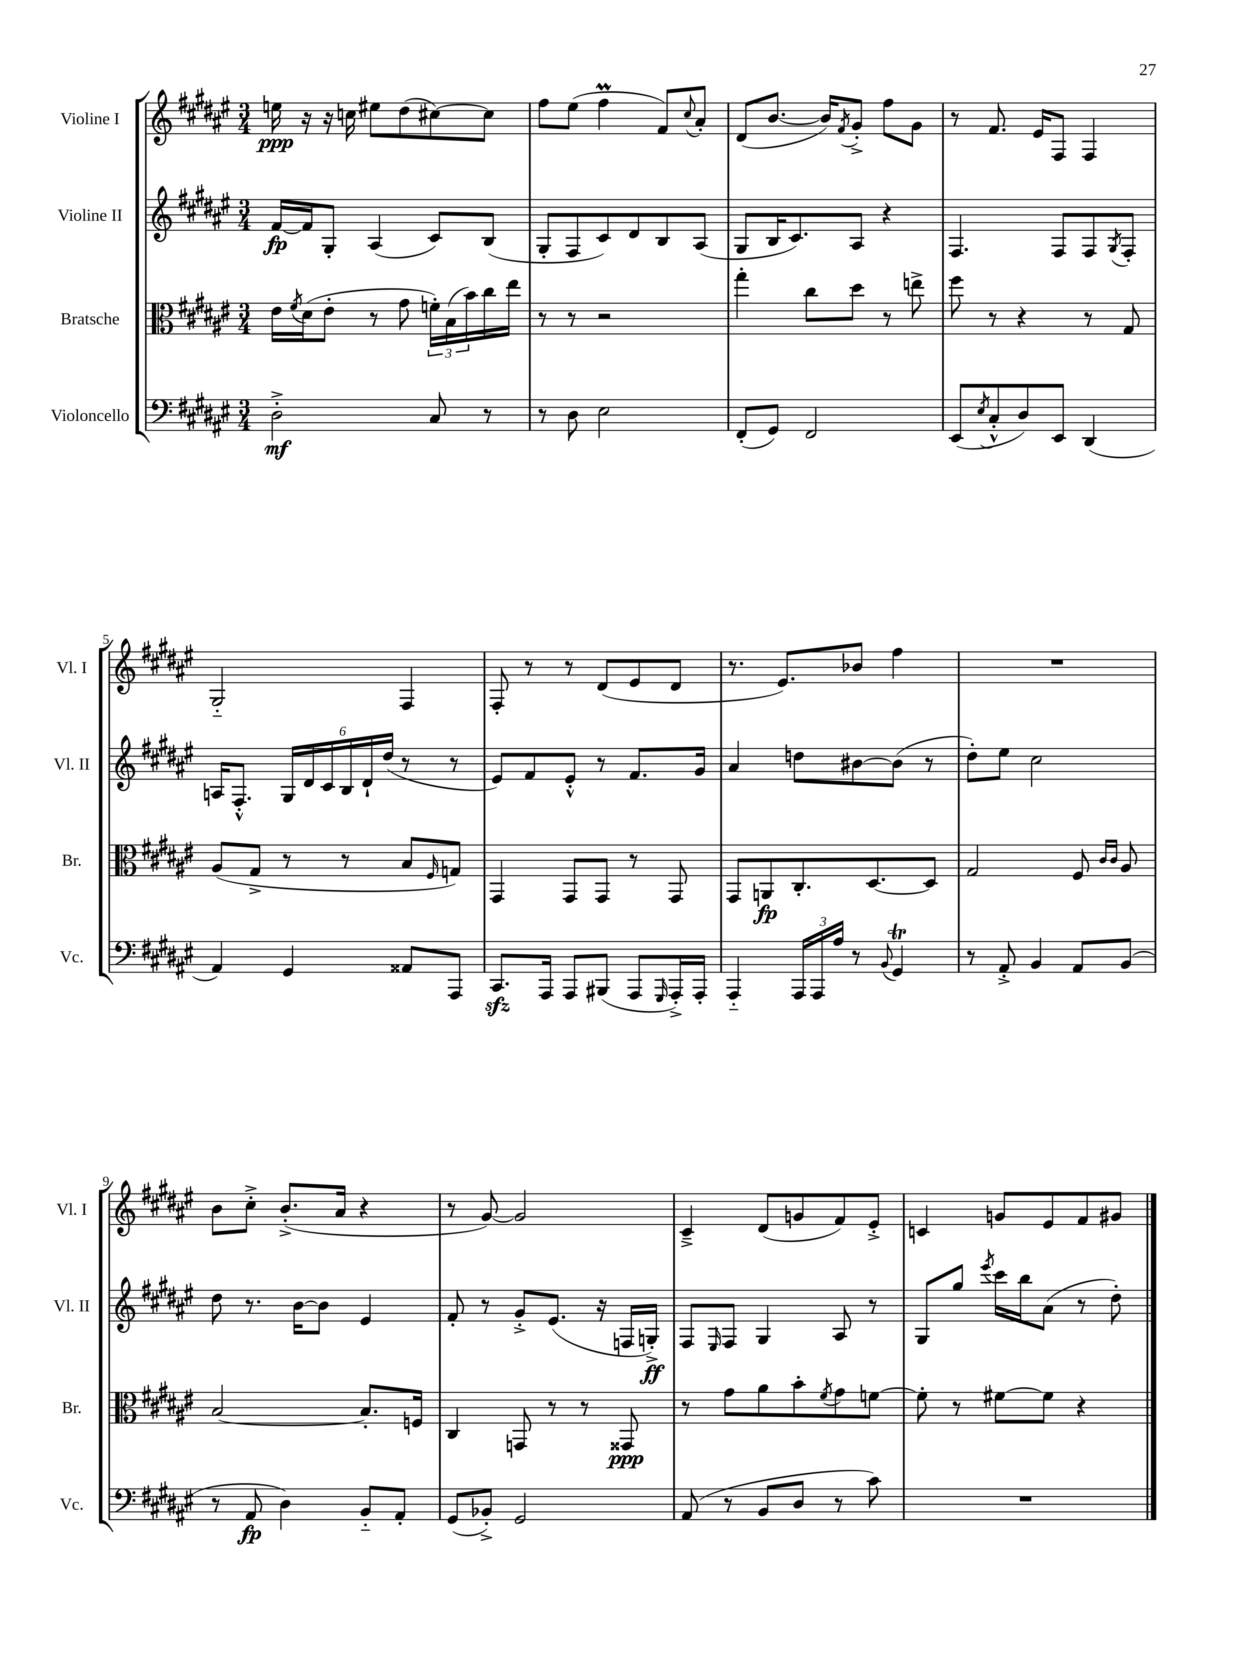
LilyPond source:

<<
\new StaffGroup <<
\new Staff = "s0" \with { instrumentName = "Violine I" shortInstrumentName = "Vl. I" } {
    \clef treble \key fis \major \numericTimeSignature \time 3/4
    e''16\ppp r16 r16 c''16 eis''8 dis''8( cis''8~) cis''8 |
    fis''8 eis''8( fis''4\prall fis'8) \appoggiatura { cis''8 } ais'8-. |
    dis'8( b'8.~ b'16) \acciaccatura { fis'8 } gis'8-.-> fis''8 gis'8 |
    r8 fis'8. eis'16 fis8 fis4 |
    gis2-_ fis4 |
    fis8-. r8 r8 dis'8( eis'8 dis'8 |
    r8. eis'8.) bes'8 fis''4 |
    R2. |
    b'8 cis''8-.-> b'8.-.->( ais'16 r4 |
    r8 gis'8~) gis'2 |
    cis'4---> dis'8( g'8 fis'8) eis'8-.-> |
    c'4 g'8 eis'8 fis'8 gis'8 \bar "|." |
}
\new Staff = "s1" \with { instrumentName = "Violine II" shortInstrumentName = "Vl. II" } {
    \clef treble \key fis \major \numericTimeSignature \time 3/4
    fis'16~\fp fis'16 gis8-. ais4( cis'8) b8( |
    gis8-. fis8 cis'8) dis'8 b8 ais8( |
    gis8 b16 cis'8.) ais8 r4 |
    fis4. fis8 fis8 \acciaccatura { gis8 } fis8-. |
    a16 fis8.-.-^ \tuplet 6/4 { gis16 dis'16 cis'16 b16 dis'16-! dis''16( } r8 r8 |
    eis'8) fis'8 eis'8-.-^ r8 fis'8. gis'16 |
    ais'4 d''8 bis'8~ bis'8( r8 |
    dis''8-.) eis''8 cis''2 |
    dis''8 r8. b'16~ b'8 eis'4 |
    fis'8-. r8 gis'8-.-> eis'8.( r16 f16 g16-.->\ff) |
    fis8 \grace { eis16 } fis8 gis4 ais8 r8 |
    gis8 gis''8 \acciaccatura { eis'''8 } cis'''16 b''16 ais'8( r8 dis''8-.) \bar "|." |
}
\new Staff = "s2" \with { instrumentName = "Bratsche" shortInstrumentName = "Br." } {
    \clef alto \key fis \major \numericTimeSignature \time 3/4
    eis'16 \acciaccatura { fis'8 } dis'16( eis'8-. r8 gis'8 \tuplet 3/2 { f'16-.) b16( b'16) } cis''16 eis''16 |
    r8 r8 r2 |
    gis''4-. cis''8 dis''8 r8 e''8-> |
    fis''8 r8 r4 r8 gis8 |
    ais8( gis8-> r8 r8 b8 \grace { fis16 } g8) |
    gis,4 gis,8 gis,8 r8 gis,8 |
    gis,8 a,8\fp cis8.-. dis8.~ dis8 |
    gis2 fis8 \grace { cis'16 cis'16 } ais8 |
    b2~ b8.-. f16 |
    cis4 g,8 r8 r8 gisis,8\ppp |
    r8 gis'8 ais'8 b'8-. \acciaccatura { fis'8 } gis'8 f'8~ |
    f'8-. r8 fis'8~ fis'8 r4 \bar "|." |
}
\new Staff = "s3" \with { instrumentName = "Violoncello" shortInstrumentName = "Vc." } {
    \clef bass \key fis \major \numericTimeSignature \time 3/4
    dis2-.->\mf cis8 r8 |
    r8 dis8 eis2 |
    fis,8-.( gis,8) fis,2 |
    eis,8( \acciaccatura { eis8 } cis8-.-^ dis8) eis,8 dis,4( |
    ais,4) gis,4 aisis,8 ais,,8 |
    cis,8.\sfz ais,,16 ais,,8 bis,,8( ais,,8 \grace { gis,,16 } ais,,16-.->) ais,,16-. |
    ais,,4-_ \tuplet 3/2 { ais,,16 ais,,16 ais16 } r8 \appoggiatura { b,8 } gis,4\trill |
    r8 ais,8-.-> b,4 ais,8 b,8( |
    r8 ais,8\fp dis4) b,8-_ ais,8-. |
    gis,8( bes,8-.->) gis,2 |
    ais,8( r8 b,8 dis8 r8 cis'8) |
    R2. \bar "|." |
}
>>
>>
